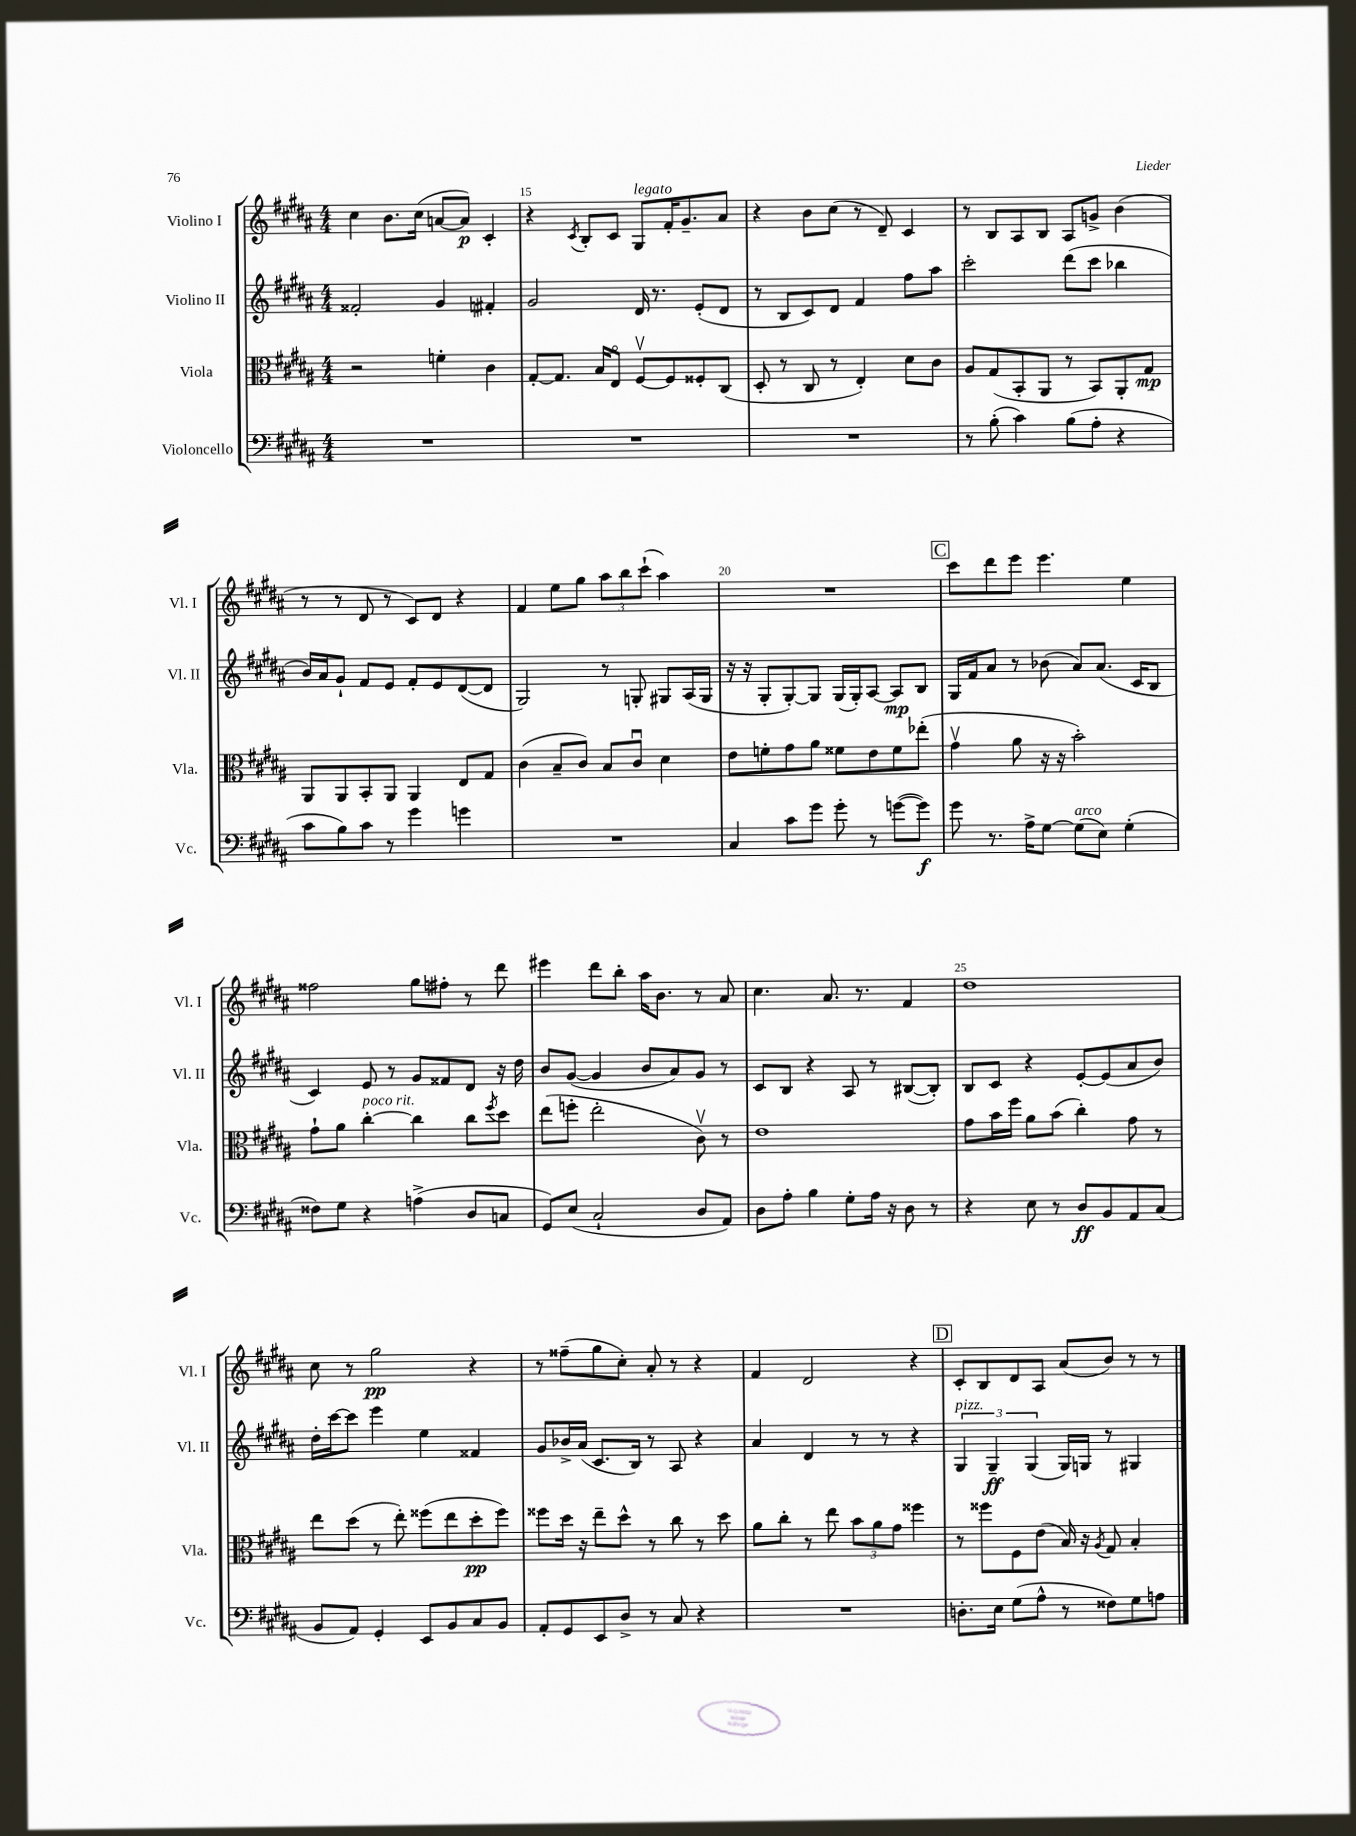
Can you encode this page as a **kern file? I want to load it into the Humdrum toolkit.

**kern	**dynam	**kern	**dynam	**kern	**dynam	**kern	**dynam
*part4	*part4	*part3	*part3	*part2	*part2	*part1	*part1
*staff4	*staff4	*staff3	*staff3	*staff2	*staff2	*staff1	*staff1
*I"Violoncello	*	*I"Viola	*	*I"Violino II	*	*I"Violino I	*
*I'Vc.	*	*I'Vla.	*	*I'Vl. II	*	*I'Vl. I	*
*clefF4	*	*clefC3	*	*clefG2	*	*clefG2	*
*k[f#c#g#d#a#]	*	*k[f#c#g#d#a#]	*	*k[f#c#g#d#a#]	*	*k[f#c#g#d#a#]	*
*M4/4	*	*M4/4	*	*M4/4	*	*M4/4	*
=14	=14	=14	=14	=14	=14	=14	=14
1r	.	2r	.	2f##X'/	.	4cc#\	.
.	.	.	.	.	.	8.b\L	.
.	.	.	.	.	.	(16cc#\Jk	.
.	.	4fn'\	.	4g#/	.	[8an/L	.
.	.	.	.	.	.	8a/J])	p
.	.	4c#\	.	4f#X'/	.	4c#'/	.
=15	=15	=15	=15	=15	=15	=15	=15
1r	.	[8G#'/L	.	2g#/	.	4r	.
.	.	8.G#/J]	.	.	.	.	.
.	.	.	.	.	.	8qc#/	.
.	.	.	.	.	.	8B'/L	.
.	.	16B/KL	.	.	.	.	.
.	.	8E/J	.	.	.	8c#/J	.
!	!	!	!	!	!	!LO:TX:a:i:t=legato	!
.	.	[8F#v/L	.	16d#/	.	8G#/L	.
.	.	.	.	8.r	.	.	.
.	.	8F#/]	.	.	.	16f#'/K	.
.	.	.	.	.	.	8.g#~/	.
.	.	8F##X'/	.	(8e'/L	.	.	.
.	.	(8C#/J	.	8d#/J	.	8a#/J	.
=16	=16	=16	=16	=16	=16	=16	=16
1r	.	8D#'/	.	8r	.	4r	.
.	.	8r	.	8B/L	.	.	.
.	.	8C#/	.	8c#/)	.	8b\L	.
.	.	8r	.	8d#/J	.	(8cc#\J	.
.	.	4E'/)	.	4f#/	.	8r	.
.	.	.	.	.	.	8d#~/)	.
.	.	8d#\L	.	8ff#\L	.	4c#/	.
.	.	8c#\J	.	8aa#\J	.	.	.
=17	=17	=17	=17	=17	=17	=17	=17
8r	.	8A#/L	.	2ccc#'\	.	8r	.
(8B'\	.	(8G#/	.	.	.	8B/L	.
4c#\)	.	8BB'/	.	.	.	8A#/	.
.	.	8AA#/J	.	.	.	8B/J	.
(8B\L	.	8r	.	(8ddd#\L	.	8A#/L	.
8A#'\J	.	8BB/L)	.	8ccc#\J	.	8gn^/J	.
4r	.	8AA#'/	.	4bb-X\	.	(4b\	.
.	.	8G#/J	mp	.	.	.	.
!!LO:LB:g=z
=18	=18	=18	=18	=18	=18	=18	=18
8c#\L	.	8AA#/L	.	16b/LL)	.	8r	.
.	.	.	.	16a#/J	.	.	.
8B\)	.	8AA#/	.	8g#`/J	.	8r	.
8c#\J	.	8BB'/	.	8f#/L	.	8d#/	.
8r	.	8AA#/J	.	8e/J	.	8r	.
4g#\	.	4AA#/	.	8f#'/L	.	8c#/L)	.
.	.	.	.	8e/	.	8d#/J	.
4gn\	.	8E/L	.	([8d#/	.	4r	.
.	.	8G#/J	.	8d#/J]	.	.	.
=19	=19	=19	=19	=19	=19	=19	=19
1r	.	(4c#\	.	2G#/)	.	4f#/	.
.	.	8B~/L	.	.	.	8ee\L	.
.	.	8c#/J)	.	.	.	8gg#\J	.
.	.	8B/L	.	8r	.	12aa#\L	.
.	.	.	.	.	.	12bb\	.
.	.	8c#u/J	.	8Gn'/	.	.	.
.	.	.	.	.	.	(12ccc#`\J	.
.	.	4d#\	.	8G#X/L	.	4aa#\)	.
.	.	.	.	(16A#/L	.	.	.
.	.	.	.	16G#/JJ	.	.	.
=20	=20	=20	=20	=20	=20	=20	=20
4C#/	.	8e\L	.	16r	.	1r	.
.	.	.	.	16r	.	.	.
.	.	8fn'\	.	8G#'/L	.	.	.
8c#\L	.	8g#\	.	[8G#'/)	.	.	.
8g#\J	.	8a#\J	.	8G#/J]	.	.	.
8g#'\	.	8f##X\L	.	(16G#/LL	.	.	.
.	.	.	.	16G#'/J)	.	.	.
8r	.	8e\	.	[8A#/J	.	.	.
([8gn\L	.	8f##\	.	8A#/L]	mp	.	.
8g\J])	f	(8ee-X'\J	.	8B/J	.	.	.
!!LO:REH:place=s1:t=C
=21	=21	=21	=21	=21	=21	=21	=21
8g#\	.	4g#v\	.	16G#/LL	.	8ccc#\L	.
.	.	.	.	16f#/J	.	.	.
8.r	.	.	.	8a#/J	.	8ddd#\	.
.	.	8a#\	.	8r	.	8eee\J	.
16A#^\KL	.	.	.	.	.	.	.
[8G#\J	.	16r	.	(8b-X\	.	4.eee\	.
.	.	16r	.	.	.	.	.
!LO:TX:a:i:t=arco	!	!	!	!	!	!	!
(8G#\L]	.	2b'\)	.	8a#/L)	.	.	.
8E\J)	.	.	.	(8.a#/J	.	.	.
(4G#'\	.	.	.	.	.	4ee\	.
.	.	.	.	16c#/KL	.	.	.
.	.	.	.	8B/J	.	.	.
!!LO:LB:g=z
=22	=22	=22	=22	=22	=22	=22	=22
8F##X\L)	.	8g#`\L	.	4c#/)	.	2ff##X\	.
8G#\J	.	8a#\J	.	.	.	.	.
!	!	!LO:TX:a:i:t=poco rit.	!	!	!	!	!
4r	.	[4cc#'\	.	8e/	.	.	.
.	.	.	.	8r	.	.	.
(4An^\	.	4cc#\]	.	8g#/L	.	8gg#\L	.
.	.	.	.	8f##X/	.	8ff#X'\J	.
8D#/L	.	8cc#\L	.	8d#/J	.	8r	.
.	.	8qff#/	.	.	.	.	.
8Cn/J	.	8dd#\J	.	16r	.	8ddd#\	.
.	.	.	.	16dd#\	.	.	.
=23	=23	=23	=23	=23	=23	=23	=23
8GG#/L)	.	(8ee\L	.	8b/L	.	4eee#X\	.
(8E/J	.	8ffn'\J	.	([8g#/J	.	.	.
2C#`/	.	2ee'\	.	4g#/]	.	8ddd#\L	.
.	.	.	.	.	.	8bb'\J	.
.	.	.	.	8b/L	.	16aa#\KL	.
.	.	.	.	.	.	8.b\J	.
.	.	.	.	8a#/)	.	.	.
8D#/L	.	8c#v\)	.	8g#/J	.	8r	.
8AA#/J)	.	8r	.	8r	.	8a#/	.
=24	=24	=24	=24	=24	=24	=24	=24
8D#\L	.	1e	.	8c#/L	.	4.cc#\	.
8A#'\J	.	.	.	8B/J	.	.	.
4B\	.	.	.	4r	.	.	.
.	.	.	.	.	.	8.a#/	.
8G#'\L	.	.	.	8A#/	.	.	.
.	.	.	.	.	.	8.r	.
16A#\Jk	.	.	.	8r	.	.	.
16r	.	.	.	.	.	.	.
8D#\	.	.	.	([8B#X/L	.	4f#/	.
8r	.	.	.	8B#'/J])	.	.	.
=25	=25	=25	=25	=25	=25	=25	=25
4r	.	8g#\L	.	8B/L	.	1dd#	.
.	.	16b\L	.	8c#/J	.	.	.
.	.	16ff#\JJ	.	.	.	.	.
8E\	.	8a#\L	.	4r	.	.	.
8r	.	(8b\J	.	.	.	.	.
8D#/L	ff	4cc#'\)	.	[8e'/L	.	.	.
8BB/	.	.	.	(8e/]	.	.	.
8AA#/	.	8g#\	.	8a#/	.	.	.
(8C#/J	.	8r	.	8b/J)	.	.	.
!!LO:LB:g=z
=26	=26	=26	=26	=26	=26	=26	=26
8BB/L	.	8ee\L	.	16dd#'\LL	.	8cc#\	.
.	.	.	.	[16ccc#\J	.	.	.
8AA#/J)	.	(8dd#\J	.	8ccc#\J]	.	8r	.
4GG#'/	.	8r	.	4eee\	.	2gg#\	pp
.	.	8ee'\)	.	.	.	.	.
8EE/L	.	(8ff##X\L	.	4ee\	.	.	.
8BB/	.	8ee\	.	.	.	.	.
8C#/	.	8dd#'\	pp	4f##X/	.	4r	.
8BB/J	.	8ff##\J)	.	.	.	.	.
=27	=27	=27	=27	=27	=27	=27	=27
8AA#'/L	.	8ff##X\L	.	8g#/L	.	8r	.
8GG#/	.	16dd#\Jk	.	16b-X^/L	.	(8ff##X~\L	.
.	.	16r	.	(16a#/JJ	.	.	.
8EE/	.	8ee~\L	.	8.c#/L	.	8gg#\	.
8D#^/J	.	8dd#^^\J	.	.	.	8cc#'\J)	.
.	.	.	.	16B/Jk)	.	.	.
8r	.	8r	.	8r	.	8a#'/	.
8C#/	.	8cc#\	.	8A#/	.	8r	.
4r	.	8r	.	4r	.	4r	.
.	.	8dd#\	.	.	.	.	.
=28	=28	=28	=28	=28	=28	=28	=28
1r	.	8a#\L	.	4a#/	.	4f#/	.
.	.	8cc#'\J	.	.	.	.	.
.	.	8r	.	4d#/	.	2d#/	.
.	.	8ee\	.	.	.	.	.
.	.	12b\L	.	8r	.	.	.
.	.	12a#\	.	.	.	.	.
.	.	.	.	8r	.	.	.
.	.	12g#\J	.	.	.	.	.
.	.	4ff##X\	.	4r	.	4r	.
!!LO:REH:place=s1:t=D
=29	=29	=29	=29	=29	=29	=29	=29
!	!	!	!	!LO:TX:a:i:t=pizz.	!	!	!
8.Dn'\L	.	8r	.	6G#/	.	8c#'/L	.
.	.	8ff##X\L	.	.	.	8B/	.
.	.	.	.	6G#~/	ff	.	.
16E\Jk	.	.	.	.	.	.	.
(8G#\L	.	8F#\	.	.	.	8d#/	.
.	.	.	.	(6G#/	.	.	.
8A#^^\J	.	(8e\J	.	.	.	8A#/J	.
8r	.	16B/)	.	16G#/LL)	.	(8a#/L	.
.	.	16r	.	16Gn/JJ	.	.	.
.	.	8qA#/	.	.	.	.	.
8F##X\L)	.	8G#/	.	8r	.	8b/J)	.
8G#\	.	4B'/	.	4G#X/	.	8r	.
8An\J	.	.	.	.	.	8r	.
==	==	==	==	==	==	==	==
*-	*-	*-	*-	*-	*-	*-	*-
